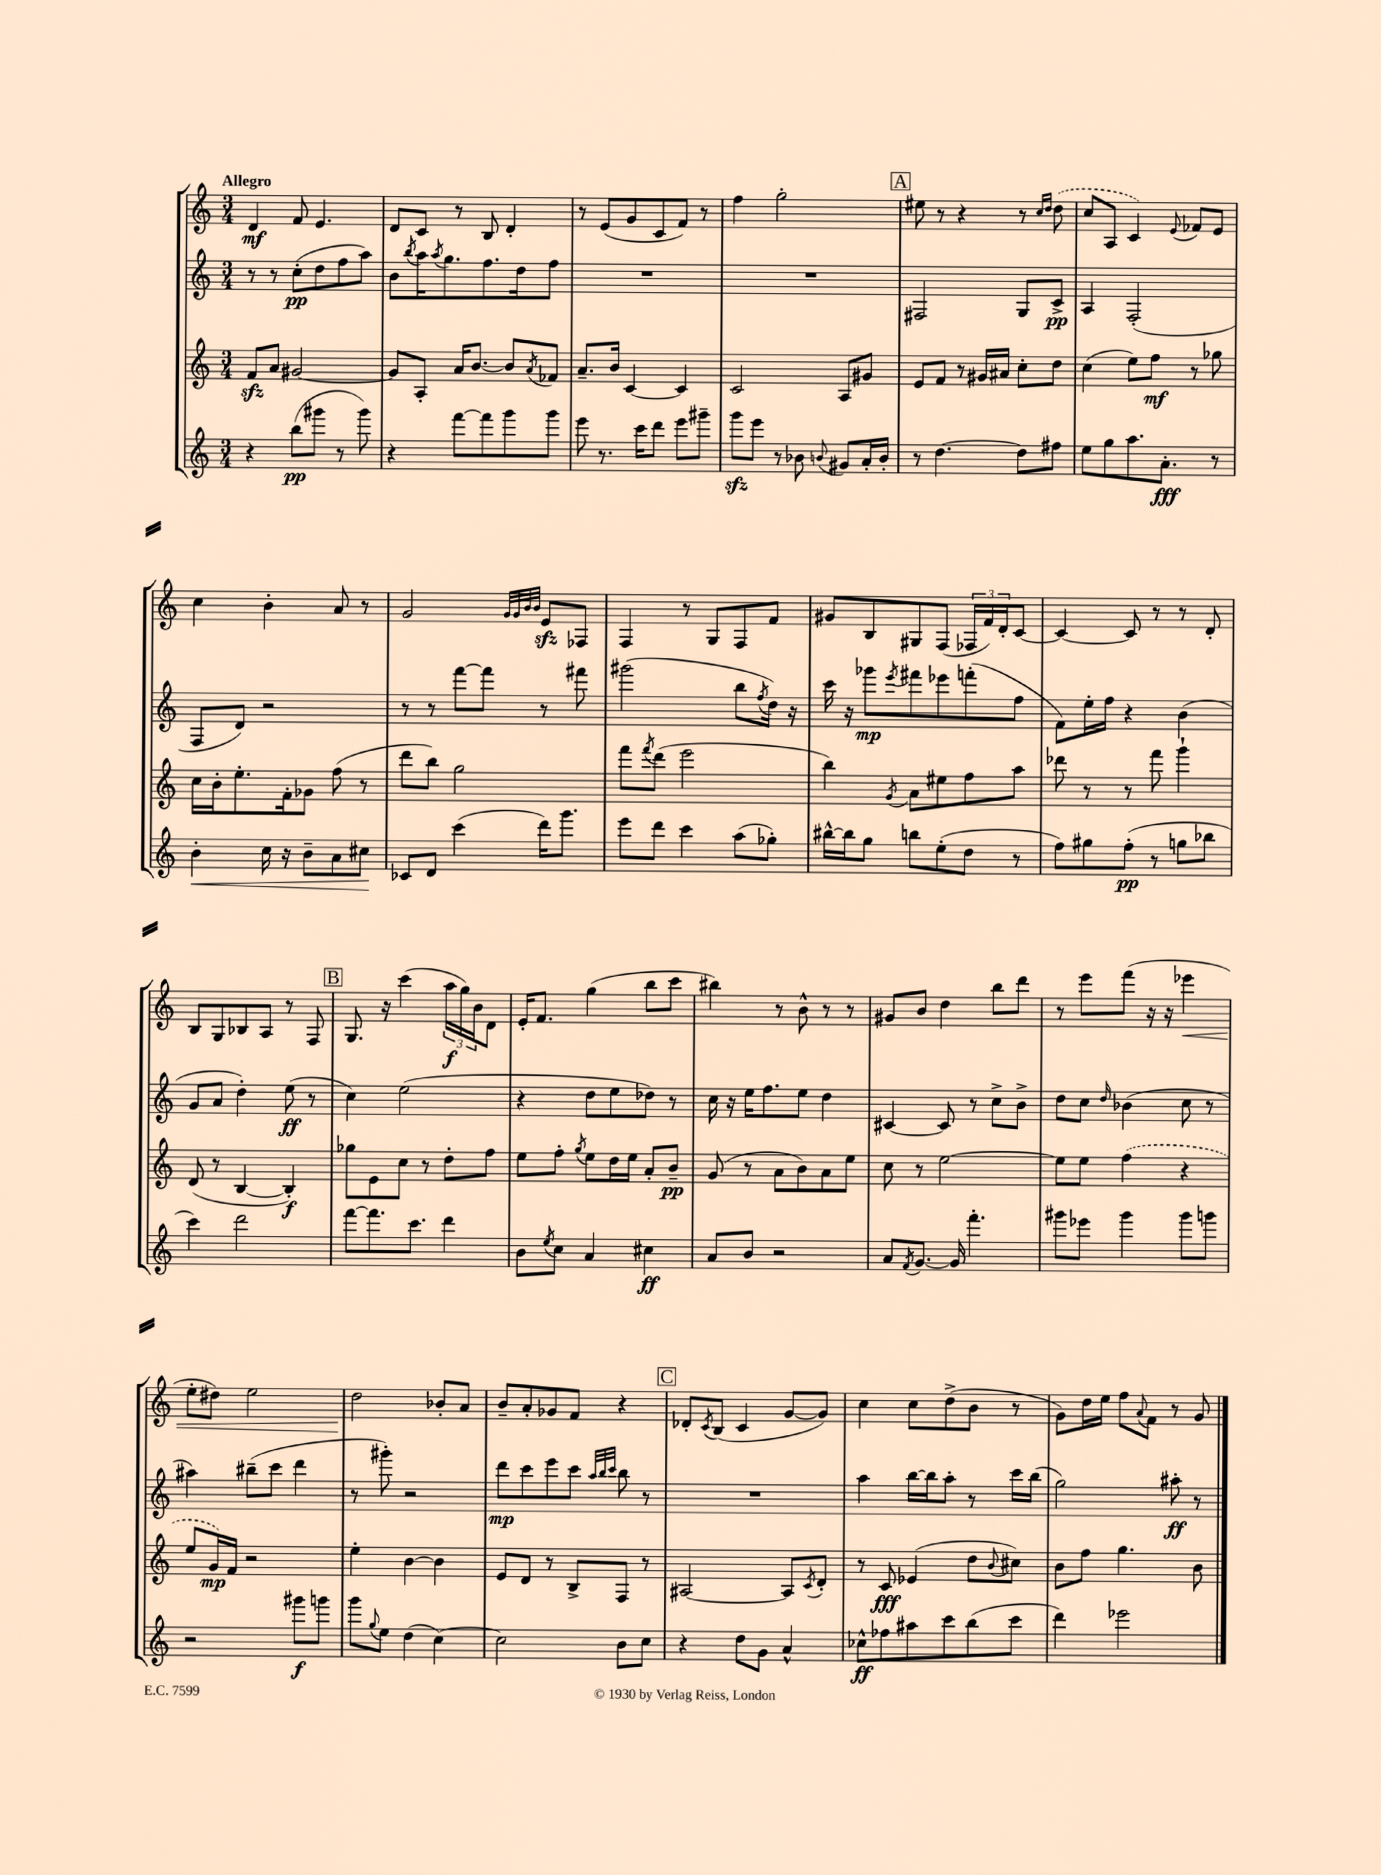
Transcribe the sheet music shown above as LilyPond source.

<<
\new StaffGroup <<
\new Staff = "s0" {
    \clef treble \key c \major \numericTimeSignature \time 3/4 \tempo "Allegro"
    d'4\mf f'8 e'4. |
    d'8 c'8 r8 b8 d'4-. |
    r8 e'8( g'8 c'8 f'8) r8 |
    f''4 g''2-. |
    \mark \markup { \box "A" } eis''8 r8 r4 r8 \grace { c''16 d''16 } \once \slurDashed d''8( |
    c''8 a8 c'4) \appoggiatura { e'8 } fes'8 e'8 |
    c''4 b'4-. a'8 r8 |
    g'2 \grace { g'32 g'32 b'32 b'32 } e'8\sfz fes8 |
    f4 r8 g8 f8 f'8 |
    gis'8 b8 gis8 f8( \tuplet 3/2 { fes16 f'16) d'16-. } c'8~ |
    c'4~ c'8 r8 r8 d'8-. |
    b8 g8 bes8 a8 r8 f8 |
    \mark \markup { \box "B" } g8. r16 c'''4( \tuplet 3/2 { a''16\f g''16) b'16 } d'8 |
    e'16-. f'8. g''4( b''8 c'''8 |
    bis''4) r8 b'8-^ r8 r8 |
    gis'8 b'8 d''4 b''8 d'''8 |
    r8 e'''8 f'''8( r16 r16 ees'''4\< |
    e''8-. dis''8) e''2 |
    d''2\! bes'8-. a'8 |
    b'8-- a'8-. ges'8 f'8 r4 |
    \mark \markup { \box "C" } des'8-. \acciaccatura { c'8 } b8( c'4 g'8~ g'8) |
    c''4 c''8 d''8->( b'8 r8 |
    g'8) d''16 e''16 f''8 \appoggiatura { a'8 } f'8 r8 g'8 \bar "|." |
}
\new Staff = "s1" {
    \clef treble \key c \major \numericTimeSignature \time 3/4
    r8 r8 c''8-.\pp( d''8 f''8 a''8) |
    b'8 \acciaccatura { b''8 } a''16 \acciaccatura { a''8 } g''8. f''8. d''16 f''8 |
    R2. |
    R2. |
    \mark \markup { \box "A" } fis2 g8 c'8->\pp |
    a4 f2-.( |
    f8 d'8) r2 |
    r8 r8 f'''8~ f'''8 r8 fis'''8 |
    gis'''2( b''8 \acciaccatura { f''8 } d''16) r16 |
    c'''16 r16 ges'''8\mp \acciaccatura { e'''8 } fis'''8 ees'''8 f'''8-.( f''8 |
    f'8) e''16-. f''16 r4 b'4( |
    g'8 a'8 d''4-.) e''8\ff( r8 |
    \mark \markup { \box "B" } c''4) e''2( |
    r4 d''8 e''8 des''8) r8 |
    c''16 r16 e''16 f''8. e''8 d''4 |
    cis'4~ cis'8 r8 c''8-> b'8-> |
    d''8 c''8 \grace { d''16 } bes'4( c''8 r8 |
    ais''4) bis''8--( c'''8 d'''4 |
    r8 gis'''8-.) r2 |
    d'''8\mp c'''8 e'''8 c'''8 \grace { a''32 b''32 c'''32 } b''8 r8 |
    \mark \markup { \box "C" } R2. |
    a''4 b''16~ b''16 a''8-. r8 c'''16 b''16( |
    g''2) ais''8-.\ff r8 \bar "|." |
}
\new Staff = "s2" {
    \clef treble \key c \major \numericTimeSignature \time 3/4
    f'8\sfz a'8 gis'2~ |
    gis'8 a8-. a'16 b'8.~ b'8 \acciaccatura { a'8 } fes'8 |
    a'8.-- b'16 c'4~ c'4 |
    c'2 a8 gis'8 |
    \mark \markup { \box "A" } e'8 f'8 r8 gis'16 ais'16 c''8-. d''8 |
    c''4( e''8) f''8\mf r8 ges''8 |
    c''16 b'16-. e''8.-. f'16-. ges'8 f''8( r8 |
    d'''8 b''8) g''2 |
    f'''8 \acciaccatura { f'''8 } d'''8( e'''2 |
    b''4) \acciaccatura { g'8 } a'8 eis''8 f''8 a''8 |
    des'''8 r8 r8 f'''8 g'''4-! |
    d'8( r8 b4~ b4-.\f) |
    \mark \markup { \box "B" } ges''8 e'8 c''8 r8 d''8-. f''8 |
    e''8 f''8-. \acciaccatura { g''8 } e''8 d''16 e''16 a'8-. b'8--\pp |
    g'8( r8 a'8 b'8) a'8 e''8 |
    c''8 r8 e''2~ |
    e''8 e''8 \once \slurDashed f''4( r4 |
    e''8 g'16\mp) f'16 r2 |
    e''4-. b'4~ b'4 |
    e'8 d'8 r8 b8-> f8 r8 |
    \mark \markup { \box "C" } ais2~ ais8 \acciaccatura { c'8 } d'8-. |
    r8 c'8\fff ees'4( d''8 \appoggiatura { b'8 } cis''8) |
    b'8 f''8 g''4. b'8 \bar "|." |
}
\new Staff = "s3" {
    \clef treble \key c \major \numericTimeSignature \time 3/4
    r4 b''8\pp( gis'''8 r8 gis'''8) |
    r4 f'''8~ f'''8 g'''8 g'''8 |
    e'''8 r8. c'''16 d'''8 e'''8 gis'''8-- |
    g'''8\sfz e'''8 r8 bes'8 \appoggiatura { b'8 } gis'8 a'16-. b'16-. |
    \mark \markup { \box "A" } r8 d''4.~ d''8 fis''8 |
    e''8 g''8 a''8. a'8.-.\fff r8 |
    b'4-.\< c''16 r16 b'8-- a'8 cis''8\! |
    ces'8 d'8 c'''4( d'''16) g'''8. |
    e'''8 d'''8 c'''4 a''8( ges''8-.) |
    bis''16~-^ bis''16 g''8 b''8 e''8-.( d''8 r8 |
    f''8) gis''8 f''8-.\pp( r8 g''8 bes''8 |
    c'''4) d'''2 |
    \mark \markup { \box "B" } f'''8~ f'''8. c'''8. d'''4 |
    b'8 \acciaccatura { e''8 } c''8 a'4 cis''4\ff |
    a'8 b'8 r2 |
    a'8 \acciaccatura { f'8 } g'8.~ g'16 f'''4.-. |
    gis'''8 ees'''8 gis'''4 gis'''8 g'''8 |
    r2 gis'''8\f g'''8 |
    g'''8 \appoggiatura { g''8 } e''8 d''4( c''4~) |
    c''2 b'8 c''8 |
    \mark \markup { \box "C" } r4 d''8 g'8 a'4-^ |
    ces''8-^\ff fes''8 ais''8 c'''8 b''8( c'''8 |
    d'''4) ees'''2 \bar "|." |
}
>>
>>
\layout { \context { \Score \remove "Bar_number_engraver" } }
